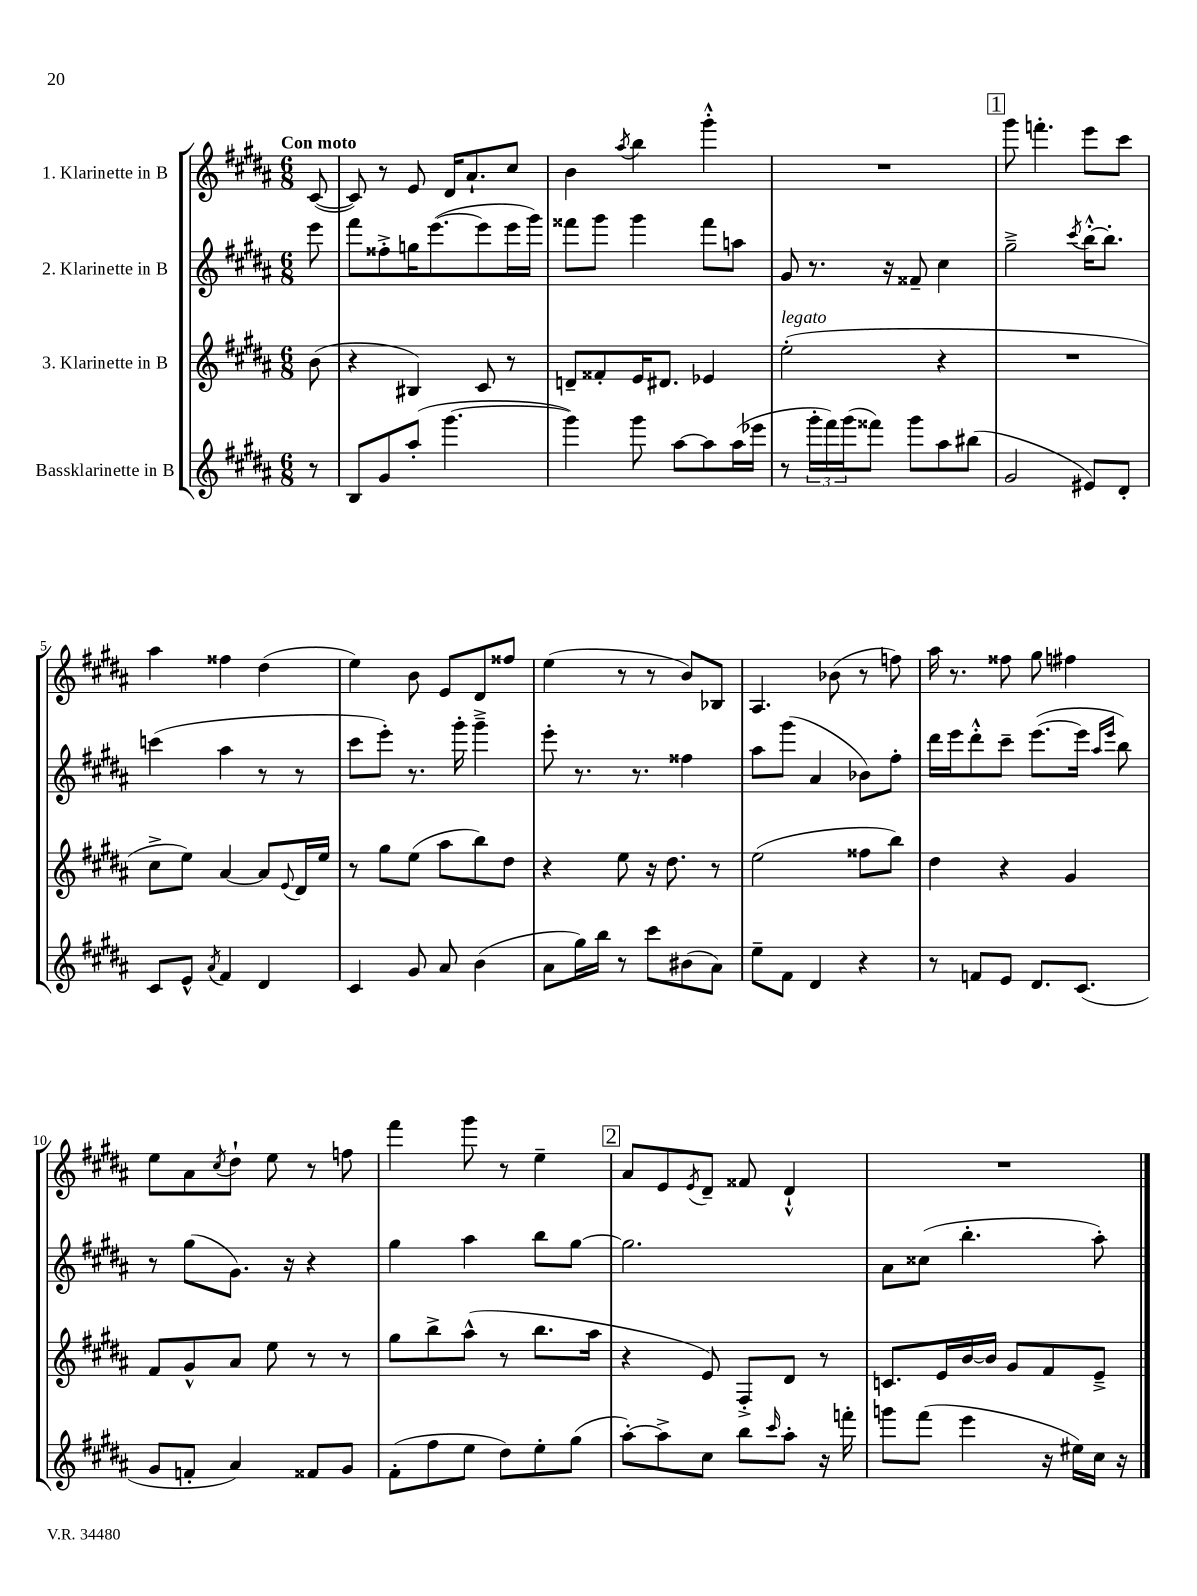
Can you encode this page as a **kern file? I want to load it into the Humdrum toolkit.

**kern	**kern	**kern	**kern
*staff4	*staff3	*staff2	*staff1
*clefG2	*clefG2	*clefG2	*clefG2
*k[f#c#g#d#a#]	*k[f#c#g#d#a#]	*k[f#c#g#d#a#]	*k[f#c#g#d#a#]
*M6/8	*M6/8	*M6/8	*M6/8
8r	(8b\	8eee\	([8c#/
=	=	=	=
8B/L	4r	8fff#\L	8c#/])
8g#/	.	8ff##'^\	8r
(8aa#'/J	4B#/)	16gg\K	8e/
.	.	([8.eee\	.
[4.ggg#\	.	.	16d#/LK
.	.	.	8.a#`/
.	8c#/	8eee\]	.
.	8r	16eee\L	8cc#/J
.	.	16ggg#\JJ)	.
=	=	=	=
4ggg#\])	8d~/L	8fff##\L	4b\
.	8f##'/	8ggg#\J	.
.	.	.	8qaa#/
8ggg#\	16e/K	4ggg#\	4bb\
.	8.d#/J	.	.
[8aa#\L	.	.	.
8aa#\]	4e-/	8fff##\L	4ggg#'^^\
(16aa#\L	.	8aa\J	.
16eee-\JJ	.	.	.
=	=	=	=
8r	(2ee'\	8g#/	2.r
24ggg#'\LL	.	8.r	.
24fff#\)	.	.	.
(24ggg#\J	.	.	.
8fff##\J)	.	.	.
.	.	16r	.
8ggg#\L	.	8f##~/	.
8aa#\	4r	4cc#\	.
(8bb#\J	.	.	.
=	=	=	=
2g#/	2.r	2gg#~^\	8ggg#\
.	.	.	4.fff'\
.	.	8qccc#/	.
8e#/L)	.	[16bb'^^\LK	8eee\L
.	.	8.bb'\]J	.
8d#'/J	.	.	8ccc#\J
=	=	=	=
8c#/L	8cc#^\L	(4ccc\	4aa#\
8e^^/J	8ee\J)	.	.
8qa#/	.	.	.
4f#/	[4a#/	4aa#\	4ff##\
4d#/	8a#/]L	8r	(4dd#\
.	8qqe/	.	.
.	16d#/L	8r	.
.	16ee/JJ	.	.
=	=	=	=
4c#/	8r	8ccc#\L	4ee\)
.	8gg#\L	8eee'\J)	.
8g#/	(8ee\J	8.r	8b\
8a#/	8aa#\L	.	8e/L
.	.	16ggg#'\	.
(4b\	8bb\)	4ggg#~^\	8d#/
.	8dd#\J	.	8ff##/J
=	=	=	=
8a#\L	4r	8eee'\	(4ee\
16gg#\L)	.	8.r	.
16bb\JJ	.	.	.
8r	8ee\	.	8r
.	.	8.r	.
8ccc#\L	16r	.	8r
.	8.dd#\	.	.
(8b#\	.	4ff##\	8b/L)
8a#\J)	8r	.	8B-/J
=	=	=	=
8ee~\L	(2ee\	8aa#\L	4.A#/
8f#\J	.	(8ggg#\J	.
4d#/	.	4a#/	.
.	.	.	(8b-\
4r	8ff##\L	8b-\L)	8r
.	8bb\J)	8ff#'\J	8ff\)
=	=	=	=
8r	4dd#\	16ddd#\LL	16aa#\
.	.	16eee\J	8.r
8f/L	.	8ddd#'^^\	.
8e/J	4r	8ccc#~\J	8ff##\
8.d#/L	.	([8.eee\L	8gg#\
.	4g#/	.	4ff#\
(8.c#/J	.	16eee\]Jk	.
.	.	16qqaa#/LL	.
.	.	16qqeee/JJ	.
.	.	8bb\)	.
=	=	=	=
8g#/L	8f#/L	8r	8ee\L
8f'/J	8g#^^/	(8gg#\L	8a#\
.	.	.	8qcc#/
4a#/)	8a#/J	8.g#\J)	8dd#`\J
.	8ee\	.	8ee\
.	.	16r	.
8f##/L	8r	4r	8r
8g#/J	8r	.	8ff\
=	=	=	=
(8f#'\L	8gg#\L	4gg#\	4fff#\
8ff#\	8bb^\	.	.
8ee\J	(8aa#^^\J	4aa#\	8ggg#\
8dd#\L)	8r	.	8r
8ee'\	8.bb\L	8bb\L	4ee~\
(8gg#\J	.	[8gg#\J	.
.	16aa#\Jk	.	.
=	=	=	=
[8aa#'\L)	4r	2.gg#\]	8a#/L
8aa#^\]	.	.	8e/
.	.	.	8qe/
8cc#\J	8e/)	.	8d#~/J
8bb\L	8F#'^/L	.	8f##/
16qqccc#/	.	.	.
8aa#'\J	8d#/J	.	4d#`^^/
16r	8r	.	.
16fff'\	.	.	.
=	=	=	=
8ggg\L	8.c/L	8a#\L	2.r
(8fff#\J	.	(8cc##\J	.
.	16e/L	.	.
4eee\	[16b/	4.bb'\	.
.	16b/]JJ	.	.
.	8g#/L	.	.
16r	8f#/	.	.
16ee#\LL)	.	.	.
16cc#\JJ	8e~^/J	8aa#'\)	.
16r	.	.	.
==	==	==	==
*-	*-	*-	*-
